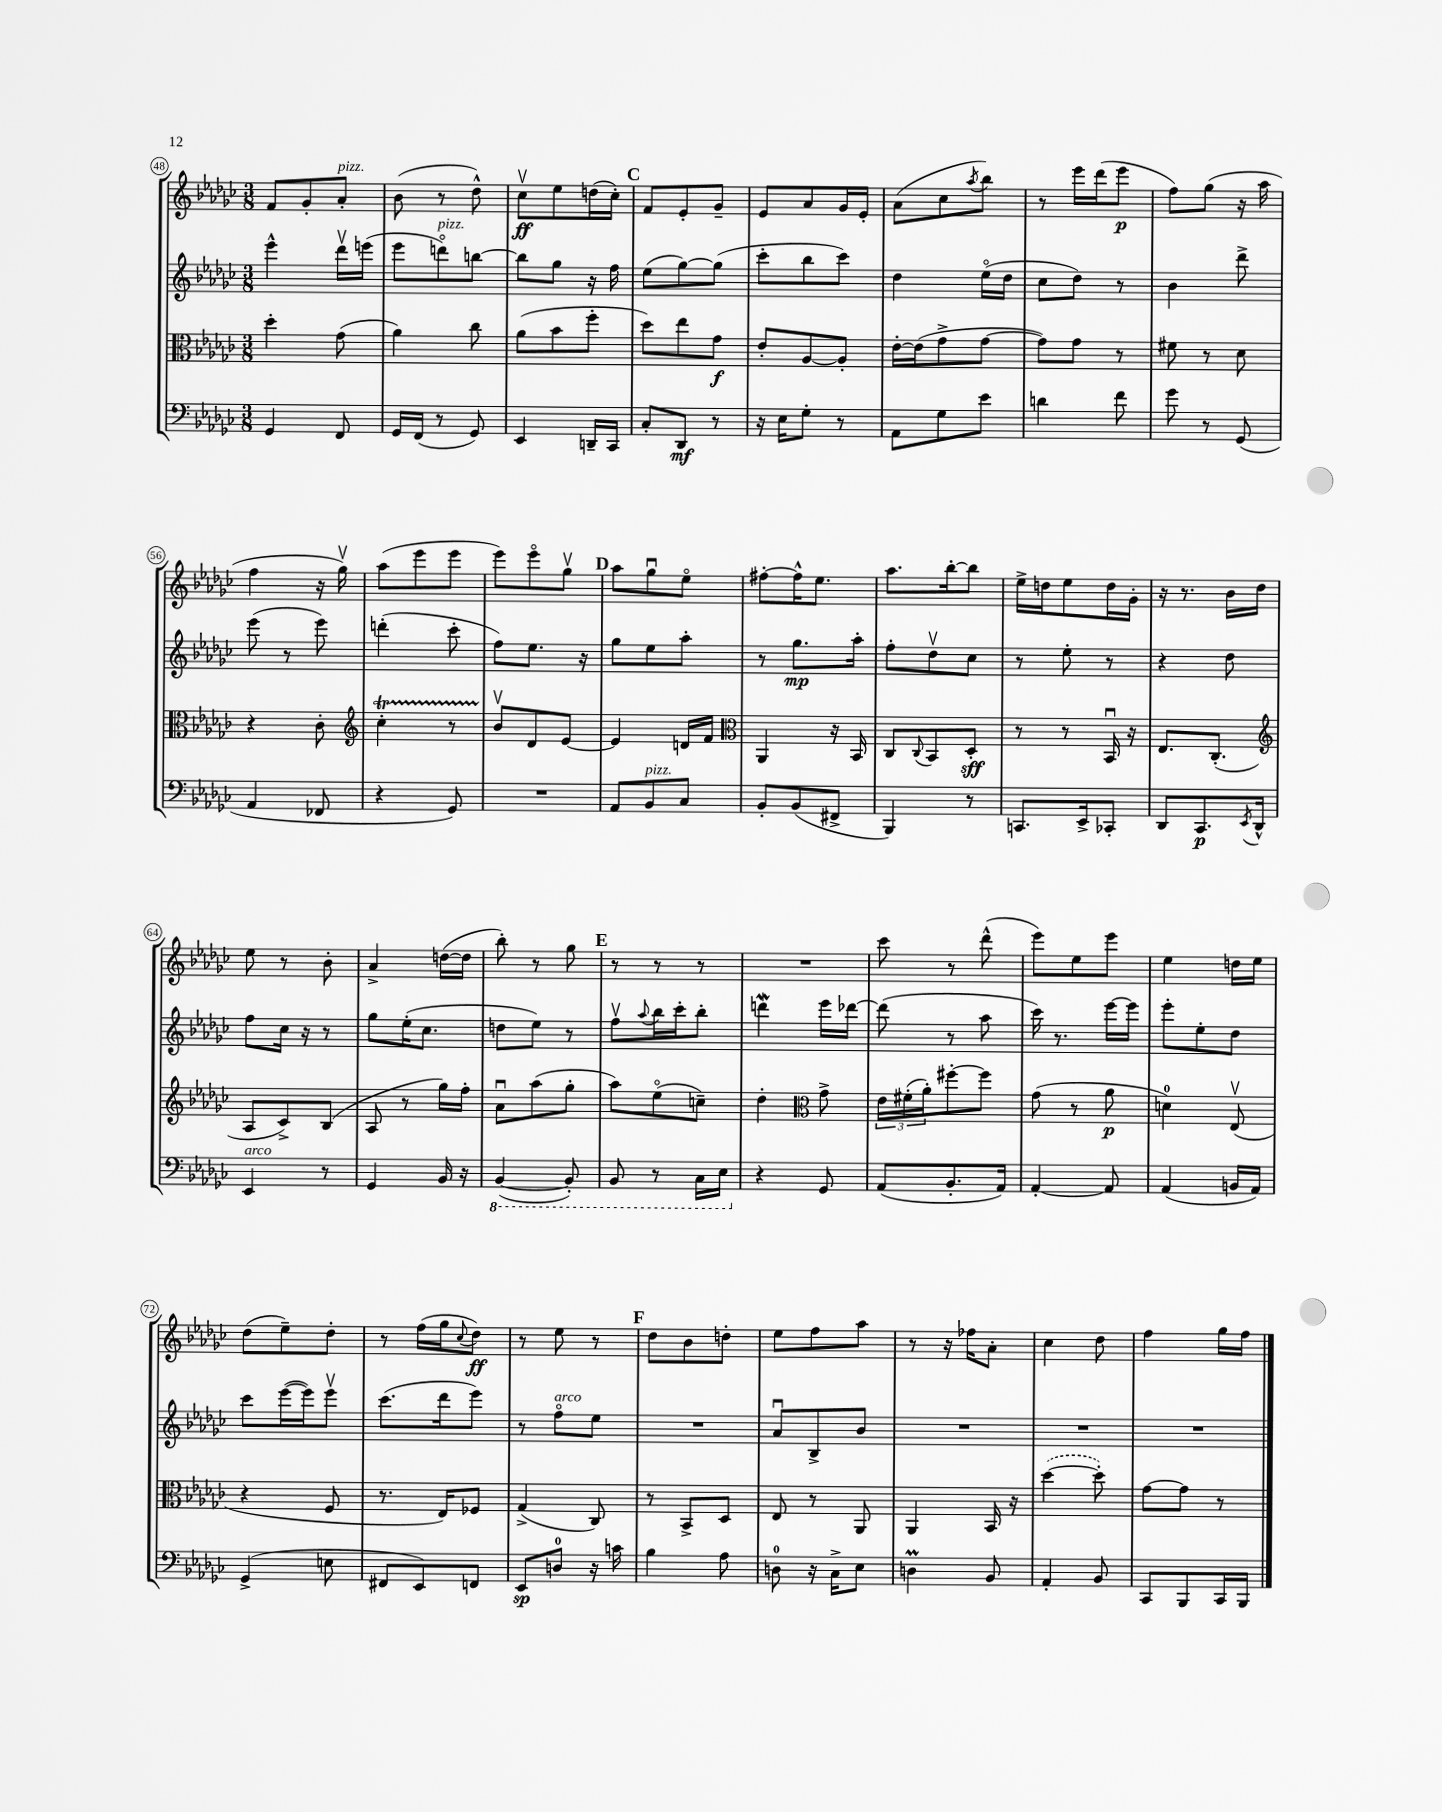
<<
\new StaffGroup <<
\new Staff = "s0" {
    \clef treble \key ges \major \numericTimeSignature \time 3/8
    f'8 ges'8-. aes'8-.^\markup { \italic "pizz." } |
    bes'8( r8 des''8-^) |
    ces''8\upbow\ff ees''8 d''16( ces''16-.) |
    \mark \markup { \bold "C" } f'8 ees'8-. ges'8-- |
    ees'8 aes'8 ges'16 ees'16-. |
    aes'8( ces''8 \acciaccatura { aes''8 } bes''8) |
    r8 ees'''16 des'''16( ees'''8\p |
    f''8) ges''8( r16 aes''16 |
    f''4 r16 ges''16\upbow) |
    aes''8( ees'''8 ees'''8 |
    ees'''8) ees'''8\flageolet ges''8\upbow |
    \mark \markup { \bold "D" } aes''8 ges''8\downbow ees''8\flageolet |
    fis''8~-. fis''16-^ ees''8. |
    aes''8. bes''16~-. bes''8 |
    ees''16-> d''16 ees''8 d''16 ges'16-. |
    r16 r8. bes'16 des''16 |
    ees''8 r8 bes'8-. |
    aes'4-> d''16~( d''16 |
    bes''8-.) r8 ges''8 |
    \mark \markup { \bold "E" } r8 r8 r8 |
    R4. |
    ces'''8 r8 des'''8-^( |
    ees'''8) ees''8 ees'''8 |
    ees''4 d''16 ees''16 |
    des''8( ees''8--) des''8-. |
    r8 f''16( ges''16 \appoggiatura { ces''8 } des''8\ff) |
    r8 ees''8 r8 |
    \mark \markup { \bold "F" } des''8 bes'8 d''8-. |
    ees''8 f''8 aes''8 |
    r8 r16 fes''16 aes'8-. |
    ces''4 des''8 |
    f''4 ges''16 f''16 \bar "|." |
}
\new Staff = "s1" {
    \clef treble \key ges \major \numericTimeSignature \time 3/8
    ees'''4-^ des'''16\upbow e'''16( |
    ees'''8 d'''8\flageolet^\markup { \italic "pizz." }) b''8~ |
    b''8 ges''8 r16 f''16 |
    \mark \markup { \bold "C" } ees''8( ges''8~) ges''8( |
    ces'''8-. bes''8 ces'''8) |
    des''4 ees''16\flageolet( des''16 |
    ces''8 des''8) r8 |
    bes'4 des'''8-> |
    ees'''8( r8 ees'''8) |
    d'''4-.( ces'''8-. |
    f''8) ees''8. r16 |
    \mark \markup { \bold "D" } ges''8 ees''8 aes''8-. |
    r8 ges''8.\mp aes''16-. |
    f''8-. des''8\upbow ces''8 |
    r8 ees''8-. r8 |
    r4 des''8 |
    f''8 ces''16 r16 r8 |
    ges''8 ees''16-.( ces''8. |
    d''8 ees''8) r8 |
    \mark \markup { \bold "E" } f''8\upbow \appoggiatura { aes''8 } bes''16 ces'''16-. bes''8-. |
    d'''4\mordent ees'''16 des'''16~ |
    des'''8( r8 aes''8 |
    ces'''16) r8. ees'''16~ ees'''16 |
    ees'''8-. ees''8-. des''8 |
    ces'''8 ees'''16~( ees'''16) ees'''8\upbow |
    ces'''8.( des'''16 ees'''8) |
    r8 f''8\flageolet^\markup { \italic "arco" } ees''8 |
    \mark \markup { \bold "F" } R4. |
    aes'8\downbow bes8-> bes'8 |
    R4. |
    R4. |
    R4. \bar "|." |
}
\new Staff = "s2" {
    \clef alto \key ges \major \numericTimeSignature \time 3/8
    des''4-. ges'8( |
    aes'4) ces''8 |
    aes'8( bes'8 f''8-. |
    \mark \markup { \bold "C" } des''8) ees''8 ges'8\f |
    ees'8-. aes8~ aes8-. |
    ees'16~-. ees'16( ges'8-> ges'8~ |
    ges'8) ges'8 r8 |
    fis'8 r8 des'8 |
    r4 ces'8-. |
    \clef treble ces''4-.\startTrillSpan r8 |
    bes'8\upbow\stopTrillSpan des'8 ees'8~ |
    \mark \markup { \bold "D" } ees'4 d'16 f'16 |
    \clef alto aes,4 r16 bes,16 |
    ces8 \appoggiatura { ces8 } bes,8 des8-.\sff |
    r8 r8 bes,16\downbow r16 |
    ees8. ces8.-.( |
    \clef treble aes8 ces'8->) bes8( |
    aes8 r8 ges''16) f''16-. |
    aes'8\downbow aes''8( ges''8-. |
    \mark \markup { \bold "E" } aes''8) ees''8\flageolet( c''8--) |
    des''4-. \clef alto ges'8-> |
    \tuplet 3/2 { ees'16 fis'16-.( aes'16-.) } fis''8~-. fis''8 |
    ges'8( r8 aes'8\p |
    d'4-0) ees8\upbow( |
    r4 f8 |
    r8. ees16) fes8 |
    ges4->( ces8) |
    \mark \markup { \bold "F" } r8 bes,8-> des8 |
    ees8 r8 aes,8 |
    aes,4 bes,16 r16 |
    \once \slurDashed des''4~( des''8-.) |
    ges'8~ ges'8 r8 \bar "|." |
}
\new Staff = "s3" {
    \clef bass \key ges \major \numericTimeSignature \time 3/8
    ges,4 f,8 |
    ges,16 f,16( r8 ges,8) |
    ees,4 d,16-- ces,16 |
    \mark \markup { \bold "C" } ces8-. des,8\mf r8 |
    r16 ees16 ges8-. r8 |
    aes,8 ges8 ees'8 |
    d'4 f'8 |
    ges'8 r8 ges,8( |
    aes,4 fes,8 |
    r4 ges,8) |
    R4. |
    \mark \markup { \bold "D" } aes,8 bes,8^\markup { \italic "pizz." } ces8 |
    bes,8-. bes,8( fis,8-> |
    bes,,4) r8 |
    c,8. ees,16-> ces,8-. |
    des,8 ces,8.\p \acciaccatura { ees,8 } des,16-^ |
    ees,4^\markup { \italic "arco" } r8 |
    ges,4 bes,16 r16 |
    \ottava #-1 bes,,4~( bes,,8-.) |
    \mark \markup { \bold "E" } bes,,8 r8 ces,16 ees,16 \ottava #0 |
    r4 ges,8 |
    aes,8( bes,8.-. aes,16) |
    aes,4~-. aes,8 |
    aes,4( b,16 aes,16) |
    ges,4->( e8 |
    fis,8 ees,8) f,8 |
    ees,8\sp d8-0 r16 c'16 |
    \mark \markup { \bold "F" } bes4 aes8 |
    d8-0 r16 ces16-> ees8 |
    d4\prall bes,8 |
    aes,4-. bes,8 |
    ces,8 bes,,8 ces,16 bes,,16 \bar "|." |
}
>>
>>
\layout { \context { \Score currentBarNumber = #48 \override BarNumber.stencil = #(make-stencil-circler 0.1 0.3 ly:text-interface::print) } }
